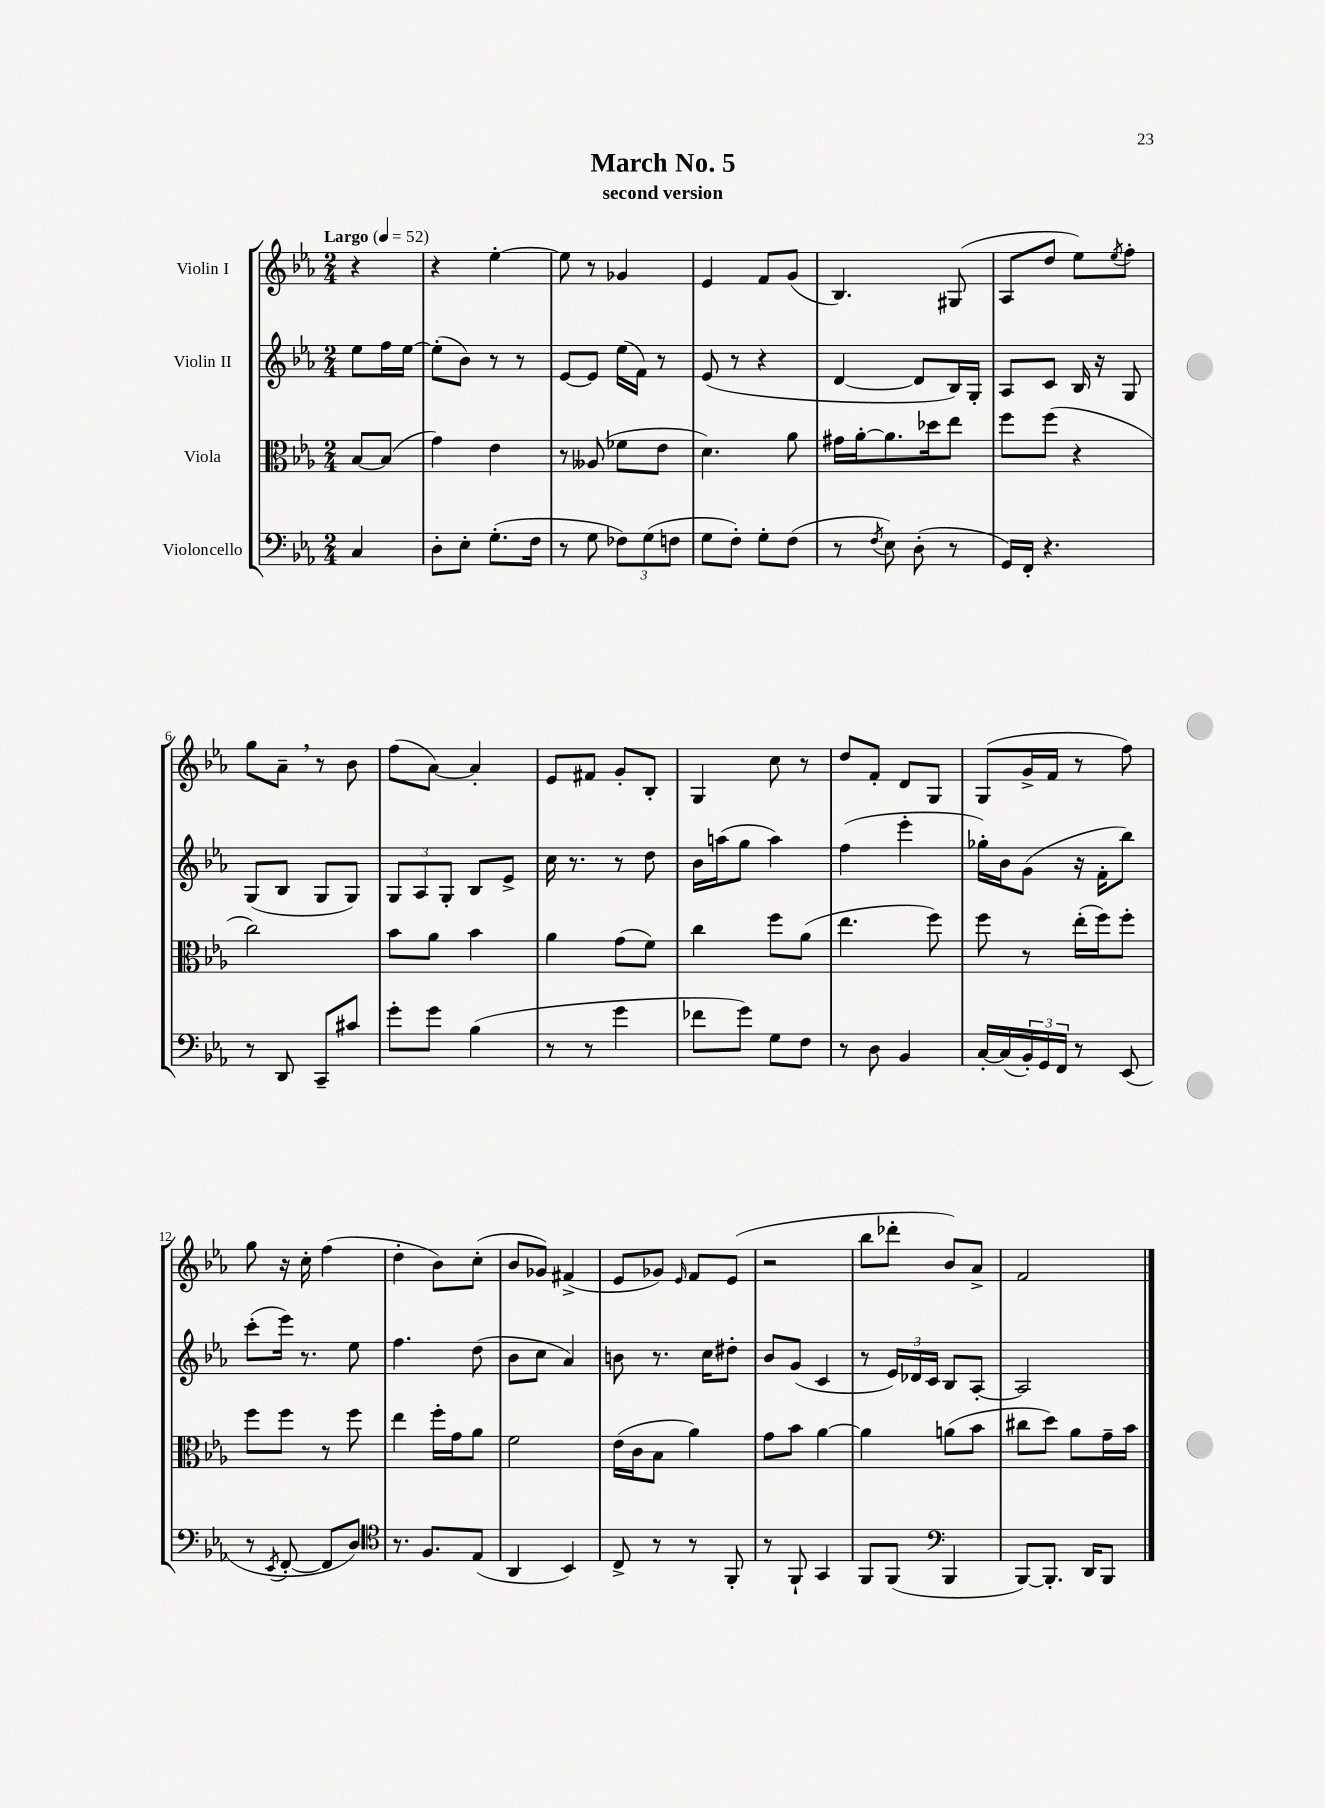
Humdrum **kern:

**kern	**kern	**kern	**kern
*staff4	*staff3	*staff2	*staff1
*clefF4	*clefC3	*clefG2	*clefG2
*k[b-e-a-]	*k[b-e-a-]	*k[b-e-a-]	*k[b-e-a-]
*M2/4	*M2/4	*M2/4	*M2/4
*MM52	*MM52	*MM52	*MM52
4C/	[8B-/L	8ee-\L	4r
.	(8B-/]J	16ff\L	.
.	.	[16ee-\JJ	.
=	=	=	=
8D'\L	4g\)	(8ee-'\]L	4r
8E-'\J	.	8b-\J)	.
(8.G'\L	4e-\	8r	[4ee-'\
.	.	8r	.
16F\Jk	.	.	.
=	=	=	=
8r	8r	[8e-/L	8ee-\]
8G\	(8A--/	8e-/]J	8r
12F-\L)	8f-\L	(16ee-\LL	4g-/
.	.	16f\JJ)	.
(12G\	.	.	.
.	8e-\J	8r	.
12F\J	.	.	.
=	=	=	=
8G\L	4.d\)	(8e-/	4e-/
8F'\J)	.	8r	.
8G'\L	.	4r	8f/L
(8F\J	8a-\	.	(8g/J
=	=	=	=
8r	16g#\LL	[4d/	4.B-/)
.	[16a-'\J	.	.
8qF/	.	.	.
8E-\)	8.a-\]	.	.
(8D'\	.	8d/]L	.
.	16dd-\k	.	.
8r	8ee-\J	16B-/L)	(8G#/
.	.	16G'/JJ	.
=	=	=	=
16GG/LL)	8ff\L	8A-/L	8A-/L
16FF'/JJ	.	.	.
4.r	(8ff\J	8c/J	8dd/J
.	4r	16B-/	8ee-\L)
.	.	16r	.
.	.	.	8qee-/
.	.	8G/	8ff'\J
=	=	=	=
8r	2cc\)	(8G/L	8gg\L
8DD/	.	8B-/J	8a-~\J
8CC~/L	.	8G/L	8r
8c#/J	.	8G/J)	8b-\
=	=	=	=
8g'\L	8b-\L	12G/L	(8ff\L
.	.	12A-/	.
8g\J	8a-\J	.	[8a-\J)
.	.	12G'/J	.
(4B-\	4b-\	8B-/L	4a-'/]
.	.	8e-^/J	.
=	=	=	=
8r	4a-\	16cc\	8e-/L
.	.	8.r	.
8r	.	.	8f#/J
4g\	(8g\L	8r	8g'/L
.	8f\J)	8dd\	8B-'/J
=	=	=	=
8f-\L	4cc\	16b-\LL	4G/
.	.	(16aa\J	.
8g\J)	.	8gg\J	.
8G\L	8ff\L	4aa\)	8cc\
8F\J	(8a-\J	.	8r
=	=	=	=
8r	4.ee-\	(4ff\	8dd/L
8D\	.	.	8f'/J
4BB-/	.	4eee-'\	8d/L
.	8ff\)	.	8G/J
=	=	=	=
[16C'/LL	8ff\	16gg-'\LL)	(8G/L
(16C/]	.	16b-\J	.
24BB-'/)	8r	(8g\J	16g^/L
24GG/	.	.	.
.	.	.	16f/JJ
24FF/JJ	.	.	.
8r	(16ee-'\LL	16r	8r
.	16ff\J)	16f'\LK	.
(8EE-/	8ff'\J	8bb-\J)	8ff\)
=	=	=	=
8r	8ff\L	(8ccc'\L	8gg\
8qEE-/	.	.	.
[8FF'/	8ff\J	16eee-\Jk)	16r
.	.	8.r	16cc'\
8FF/]L	8r	.	(4ff\
8D/J)	8ff\	8ee-\	.
=	=	=	=
*clefC4	*	*	*
8.r	4ee-\	4.ff\	4dd'\
8.F/L	.	.	.
.	16ff'\LL	.	8b-\L)
.	16g\J	.	.
(8E-/J	8a-\J	(8dd\	(8cc'\J
=	=	=	=
4AA-/	2f\	8b-\L	8b-/L
.	.	8cc\J	8g-/J)
4BB-/)	.	4a-/)	(4f#^/
=	=	=	=
8C^/	(16e-\LL	8b\	8e-/L
.	16c\J	.	.
8r	8B-\J	8.r	8g-/J)
.	.	.	16qqe-/
8r	4a-\)	.	8f/L
.	.	16cc\LK	.
8FF'/	.	8dd#'\J	(8e-/J
=	=	=	=
8r	8g\L	8b-/L	2r
8FF`/	8b-\J	(8g/J	.
4GG/	[4a-\	4c/	.
=	=	=	=
8FF/L	4a-\]	8r	8bb-\L
(8FF/J	.	24e-/LL)	8ddd-'\J
.	.	24d-/	.
.	.	24c/JJ	.
*clefF4	*	*	*
4BBB-/	(8a\L	8B-/L	8b-/L)
.	8b-\J	[8A-'/J	8a-^/J
=	=	=	=
[8BBB-/L)	8cc#\L	2A-/]	2f/
8.BBB-'/]J	8dd\J)	.	.
.	8a-\L	.	.
16DD/LK	.	.	.
8BBB-/J	16g~\L	.	.
.	16b-\JJ	.	.
==	==	==	==
*-	*-	*-	*-
